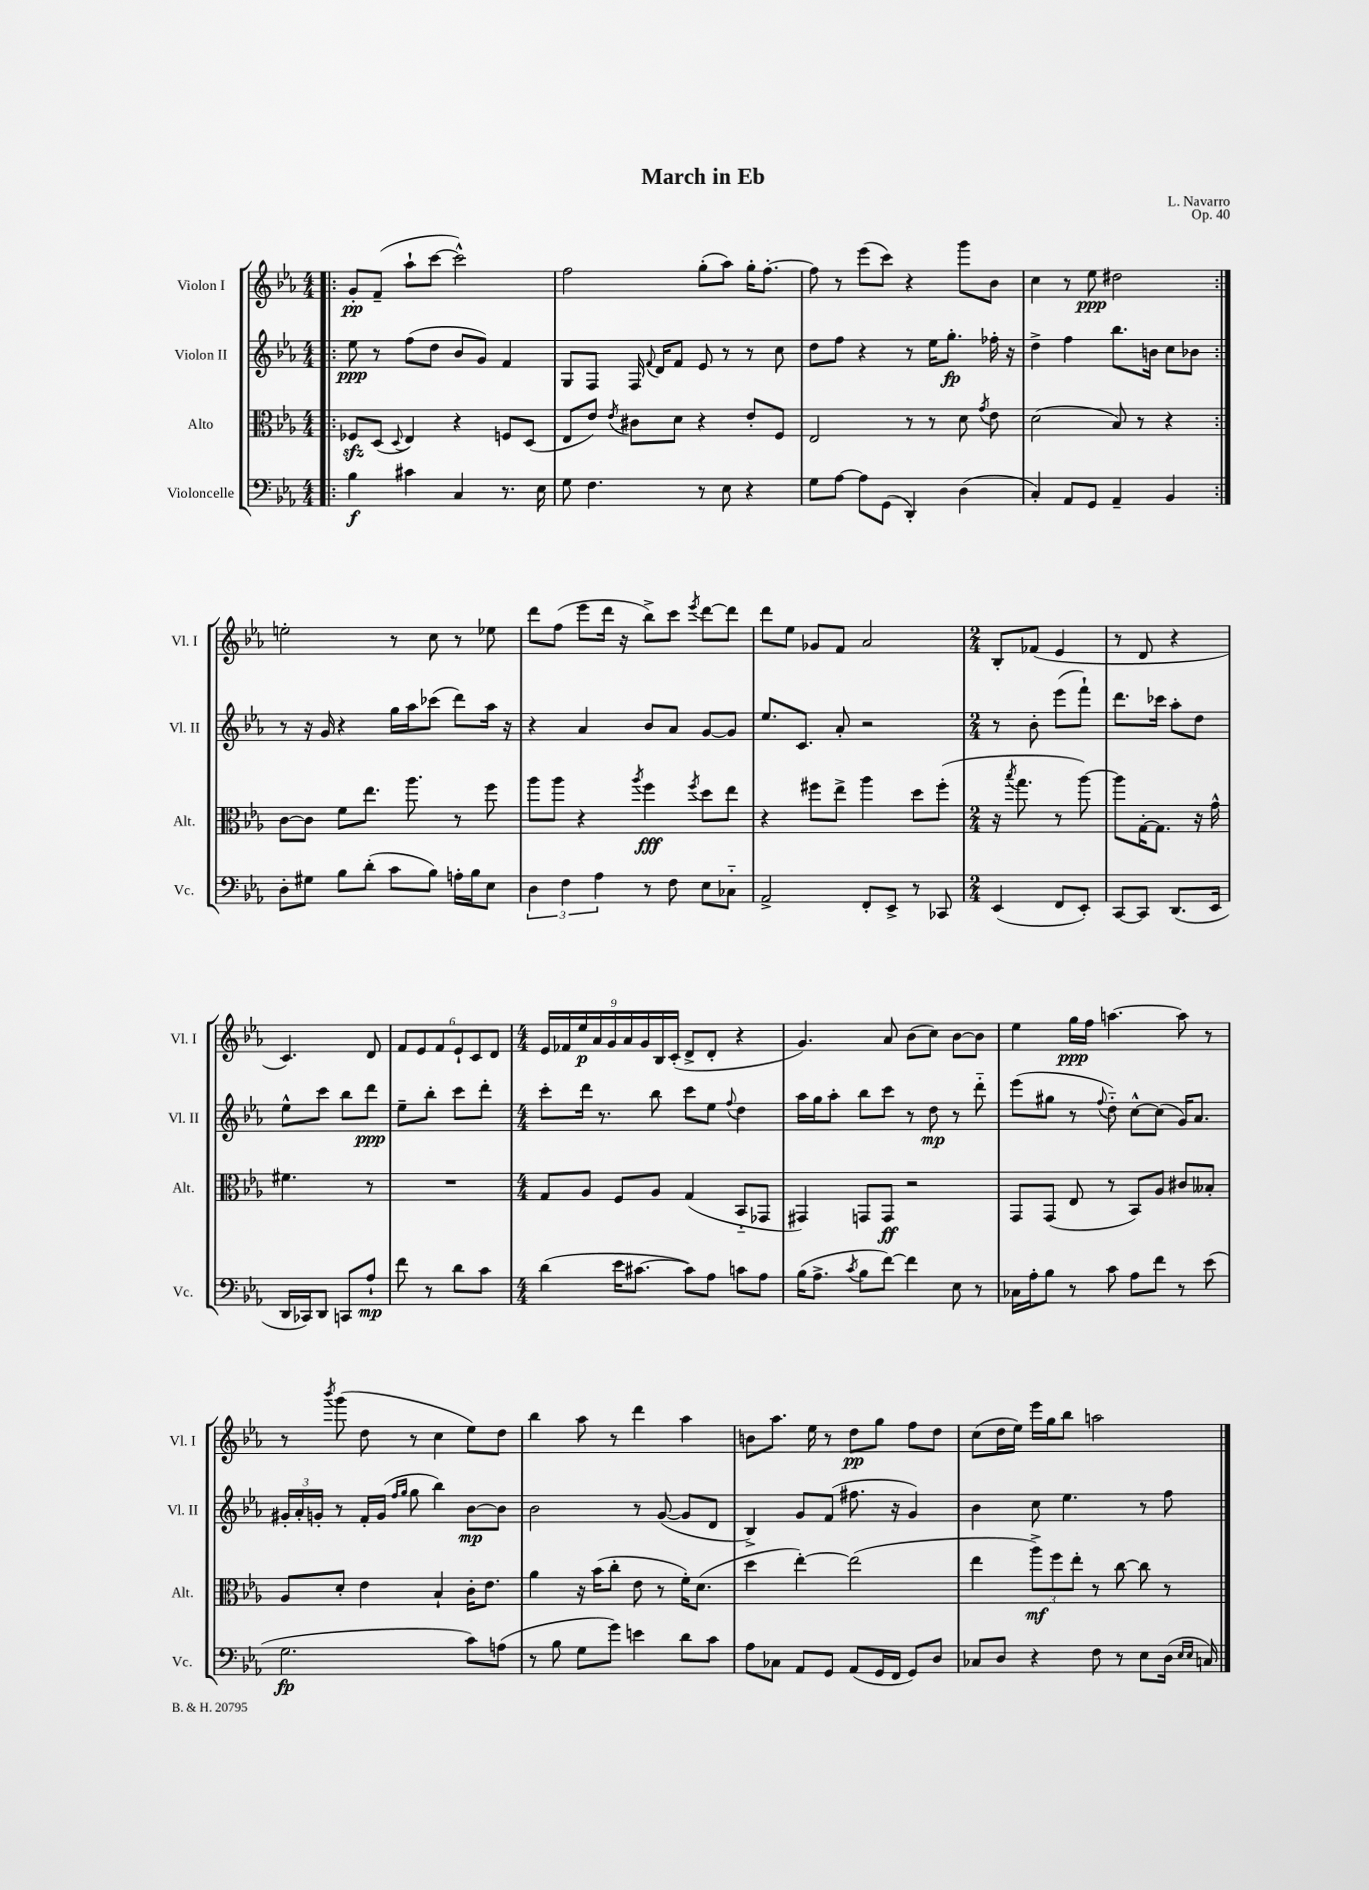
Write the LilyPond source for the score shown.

\header { title = "March in Eb" composer = "L. Navarro" opus = "Op. 40" }
<<
\new StaffGroup <<
\new Staff = "s0" \with { instrumentName = "Violon I" shortInstrumentName = "Vl. I" } {
    \clef treble \key ees \major \numericTimeSignature \time 4/4
    \autoBeamOff \repeat volta 2 { \bar ".|:" g'8[-.\pp f'8]--( aes''8[-! c'''8]~ c'''2-^) |
    f''2 g''8[-.( aes''8]) g''16[-. f''8.]~-. |
    f''8 r8 ees'''8[( c'''8]) r4 g'''8[ bes'8] |
    c''4 r8 ees''8\ppp dis''2 | }
    e''2-. r8 c''8 r8 ees''8 |
    d'''8[ f''8]( ees'''8[ d'''16] r16 bes''8[->) c'''8] \acciaccatura { ees'''8 } d'''8[~ d'''8] |
    d'''8[ ees''8] ges'8[ f'8] aes'2 |
    \numericTimeSignature \time 2/4 bes8[-. fes'8]( ees'4 |
    r8 d'8 r4 |
    c'4.) d'8 |
    \tuplet 6/4 { f'8[ ees'8 f'8 ees'8-! c'8 d'8] } |
    \numericTimeSignature \time 4/4 \tuplet 9/8 { ees'16[ fes'16 ees''16\p aes'16 g'16 aes'16 g'16 bes16 c'16]-.( } d'8[-> d'8]-. r4 |
    g'4.) aes'8 bes'8[( c''8]) bes'8[~ bes'8] |
    ees''4 g''16[\ppp f''16] a''4.~ a''8 r8 |
    r8 \acciaccatura { bes'''8 } g'''8( d''8 r8 c''4 ees''8[) d''8] |
    bes''4 aes''8 r8 d'''4 aes''4 |
    b'8[ aes''8.] ees''16 r8 d''8[\pp g''8] f''8[ d''8] |
    c''8[( d''16 ees''16]) ees'''16[ g''16 bes''8] a''2 \bar "|." |
}
\new Staff = "s1" \with { instrumentName = "Violon II" shortInstrumentName = "Vl. II" } {
    \clef treble \key ees \major \numericTimeSignature \time 4/4
    \autoBeamOff \repeat volta 2 { \bar ".|:" ees''8\ppp r8 f''8[( d''8] bes'8[ g'8]) f'4 |
    g8[ f8] f16 \appoggiatura { f'8 } d'16[ f'8] ees'8 r8 r8 c''8 |
    d''8[ f''8] r4 r8 ees''16[ g''8.]-.\fp fes''16-. r16 |
    d''4-> f''4 bes''8.[ b'16] c''8[ bes'8] | }
    r8 r16 g'16 r4 g''16[ aes''16 ces'''8]( d'''8[) aes''16] r16 |
    r4 aes'4 bes'8[ aes'8] g'8[~ g'8] |
    ees''8.[ c'8.] aes'8-. r2 |
    \numericTimeSignature \time 2/4 r8 bes'8-. ees'''8[( f'''8]-!) |
    d'''8.[ ces'''16] aes''8[-. d''8] |
    ees''8[-^ c'''8] bes''8[ d'''8]\ppp |
    ees''8[-- bes''8]-. c'''8[ d'''8]-. |
    \numericTimeSignature \time 4/4 c'''8[-. d'''16] r8. bes''8 c'''8[ ees''8] \appoggiatura { f''8 } d''4 |
    aes''16[ g''16 aes''8]-. bes''8[ c'''8] r8 d''8\mp r8 d'''8-_ |
    ees'''8[( gis''8] r8 \appoggiatura { f''8 } d''8-_) c''8[~-^ c''8]( g'16[) aes'8.] |
    \tuplet 3/2 { gis'16[-. aes'16-. g'16]-. } r8 f'16[-. g'16]( \grace { f''16[ g''16] } g''8 bes''4) bes'8[~\mp bes'8] |
    bes'2 r8 g'8~( g'8[ d'8] |
    bes4->) g'8[ f'8]( fis''8. r16 g'4) |
    bes'4 c''8 ees''4. r8 f''8 \bar "|." |
}
\new Staff = "s2" \with { instrumentName = "Alto" shortInstrumentName = "Alt." } {
    \clef alto \key ees \major \numericTimeSignature \time 4/4
    \autoBeamOff \repeat volta 2 { \bar ".|:" fes8[\sfz d8]( \appoggiatura { d8 } ees4) r4 f8[ d8]( |
    ees8[ ees'8]) \acciaccatura { ees'8 } cis'8[ d'8] r4 ees'8[-. f8] |
    ees2 r8 r8 d'8 \acciaccatura { g'8 } ees'8 |
    d'2( bes8) r8 r4 | }
    c'8[~ c'8] f'8[ ees''8.] aes''8. r8 f''8 |
    aes''8[ aes''8] r4 \acciaccatura { aes''8 } f''4\fff \acciaccatura { f''8 } d''8[ ees''8] |
    r4 fis''8[ ees''8]-> aes''4 d''8[ fis''8]-.( |
    \numericTimeSignature \time 2/4 r16 \acciaccatura { bes''8 } g''8. r8 aes''8~) |
    aes''8[ g16~-. g8.] r16 g'16-^ |
    fis'4. r8 |
    R2 |
    \numericTimeSignature \time 4/4 g8[ aes8] f8[ aes8] g4( bes,8[-_ ges,8] |
    gis,4) g,8[ g,8]\ff r2 |
    g,8[ g,8]( ees8 r8 bes,8[) aes8] cis'8[ beses8]-. |
    aes8[ d'8]-. ees'4 bes4-! c'16[-. ees'8.] |
    aes'4 r16 bes'16[( c''8]-. ees'8 r8 f'16[-.) d'8.]( |
    d''4 ees''4~-.) ees''2( |
    ees''4 \tuplet 3/2 { aes''8[->\mf) f''8 ees''8]-. } r8 c''8~ c''8 r8 \bar "|." |
}
\new Staff = "s3" \with { instrumentName = "Violoncelle" shortInstrumentName = "Vc." } {
    \clef bass \key ees \major \numericTimeSignature \time 4/4
    \autoBeamOff \repeat volta 2 { \bar ".|:" bes4\f cis'4 c4 r8. ees16 |
    g8 f4. r8 ees8 r4 |
    g8[ aes8]~ aes8[ g,8]( d,4-.) d4( |
    c4-.) aes,8[ g,8] aes,4-- bes,4 | }
    d8[-. gis8] bes8[ d'8]-.( c'8[ bes8]) a16[-. bes16 ees8] |
    \tuplet 3/2 { d4 f4 aes4 } r8 f8 ees8[ ces8]-_ |
    aes,2-> f,8[-. ees,8]-> r8 ces,8 |
    \numericTimeSignature \time 2/4 ees,4( f,8[ ees,8]-.) |
    c,8[~ c,8] d,8.[( ees,16] |
    d,16[ ces,16) d,8] c,8[ aes8]-!\mp |
    f'8 r8 d'8[ c'8] |
    \numericTimeSignature \time 4/4 d'4( ees'16[ cis'8.]~ cis'8[) aes8] c'8[ aes8] |
    bes16[( aes8.]-> \acciaccatura { c'8 } bes8[ f'8]~) f'4 ees8 r8 |
    ces16[ aes16-. bes8] r8 c'8 aes8[ f'8] r8 ees'8( |
    g2.\fp c'8[) a8]( |
    r8 bes8 g8[ g'8]) e'4 d'8[ c'8] |
    aes8[ ces8] aes,8[ g,8] aes,8[( g,16 f,16] g,8[) d8] |
    ces8[ d8] r4 f8 r8 ees8[ d16]( \grace { ees16[ ees16] } c16) \bar "|." |
}
>>
>>
\layout { \context { \Score \remove "Bar_number_engraver" } }
